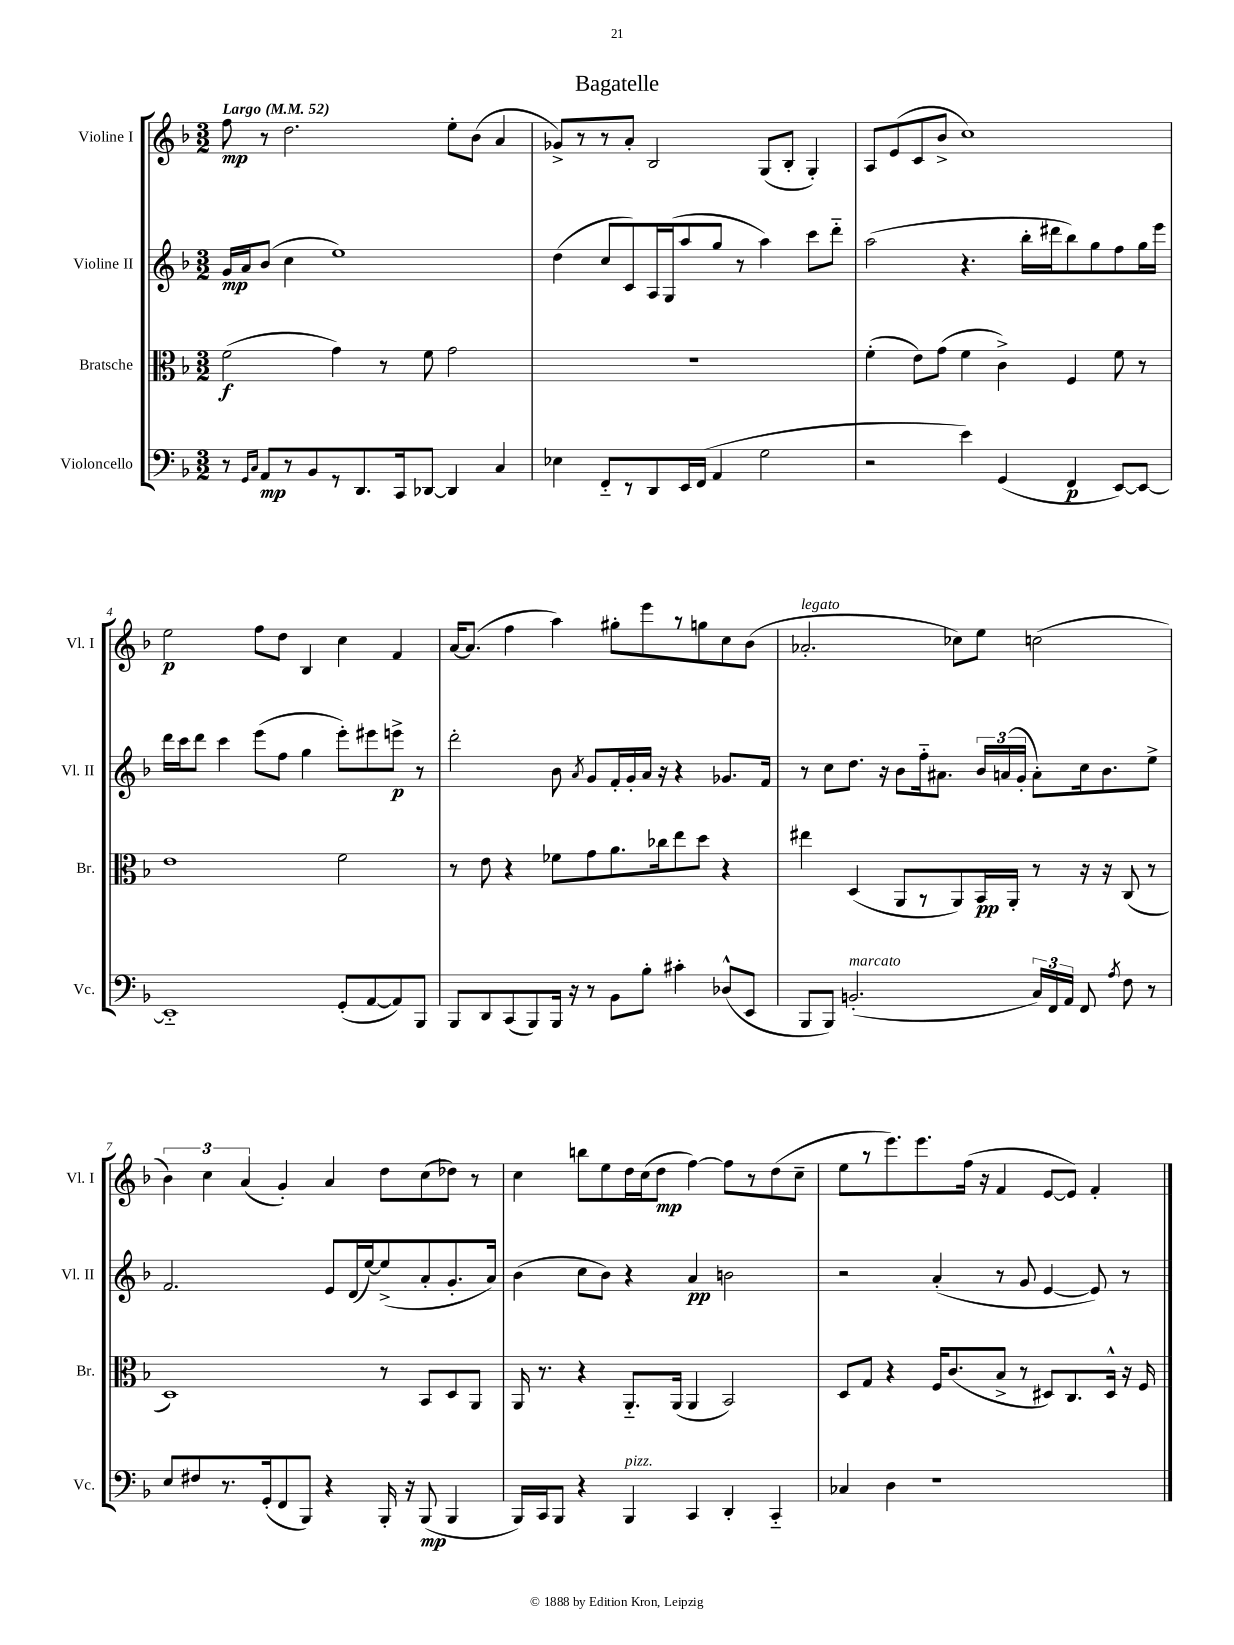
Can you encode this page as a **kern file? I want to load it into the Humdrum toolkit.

**kern	**dynam	**kern	**dynam	**kern	**dynam	**kern	**dynam
*part4	*part4	*part3	*part3	*part2	*part2	*part1	*part1
*staff4	*staff4	*staff3	*staff3	*staff2	*staff2	*staff1	*staff1
*I"Violoncello	*	*I"Bratsche	*	*I"Violine II	*	*I"Violine I	*
*I'Vc.	*	*I'Br.	*	*I'Vl. II	*	*I'Vl. I	*
*clefF4	*	*clefC3	*	*clefG2	*	*clefG2	*
*k[b-]	*	*k[b-]	*	*k[b-]	*	*k[b-]	*
*M3/2	*	*M3/2	*	*M3/2	*	*M3/2	*
*MM52	*	*MM52	*	*MM52	*	*MM52	*
=1	=1	=1	=1	=1	=1	=1	=1
!	!	!	!	!	!	!LO:TX:a:B:t=Largo	!
8r	.	(2f\	f	16g/LL	mp	8ff\	mp
.	.	.	.	16a/J	.	.	.
16qqGG/LL	.	.	.	.	.	.	.
16qqC/JJ	.	.	.	.	.	.	.
8AA/L	mp	.	.	(8b-/J	.	8r	.
8r	.	.	.	4cc\	.	2.dd\	.
8BB-/	.	.	.	.	.	.	.
8r	.	4g\)	.	1ee)	.	.	.
8.DD/	.	.	.	.	.	.	.
.	.	8r	.	.	.	.	.
16CC/k	.	.	.	.	.	.	.
[8DD-X/J	.	8f\	.	.	.	.	.
4DD-/]	.	2g\	.	.	.	8ee'\L	.
.	.	.	.	.	.	(8b-\J	.
4C/	.	.	.	.	.	4a/	.
=2	=2	=2	=2	=2	=2	=2	=2
4E-X\	.	1.r	.	(4dd\	.	8g-X^/L)	.
.	.	.	.	.	.	8r	.
8FF/L	.	.	.	8cc/L	.	8r	.
8r	.	.	.	8c/)	.	8a'/J	.
8DD/	.	.	.	16A/L	.	2B-/	.
.	.	.	.	(16G/J	.	.	.
16EE/L	.	.	.	8aa/	.	.	.
(16FF/JJ	.	.	.	.	.	.	.
4AA/	.	.	.	8gg/J	.	.	.
.	.	.	.	8r	.	.	.
2G\	.	.	.	4aa\)	.	(8G/L	.
.	.	.	.	.	.	8B-'/J	.
.	.	.	.	8ccc\L	.	4G'/)	.
.	.	.	.	8ddd\J	.	.	.
=3	=3	=3	=3	=3	=3	=3	=3
2r	.	(4f'\	.	(2aa\	.	8A/L	.
.	.	.	.	.	.	(8e/	.
.	.	8e\L)	.	.	.	8c/	.
.	.	(8g\J	.	.	.	8b-^/J	.
4e\)	.	4f\	.	4.r	.	1cc)	.
(4GG/	.	4c^\)	.	.	.	.	.
.	.	.	.	16bb-'\LL	.	.	.
.	.	.	.	16ddd#X\J	.	.	.
4FF/	p	4F/	.	8bb-\)	.	.	.
.	.	.	.	8gg\	.	.	.
[8EE/L)	.	8f\	.	8ff\	.	.	.
8EE/J_	.	8r	.	16gg\L	.	.	.
.	.	.	.	16eee\JJ	.	.	.
!!LO:LB:g=z
=4	=4	=4	=4	=4	=4	=4	=4
1EE]	.	1e	.	16ddd\LL	.	2ee\	p
.	.	.	.	16ccc\J	.	.	.
.	.	.	.	8ddd\J	.	.	.
.	.	.	.	4ccc\	.	.	.
.	.	.	.	(8eee\L	.	8ff\L	.
.	.	.	.	8ff\J	.	8dd\J	.
.	.	.	.	4gg\	.	4B-/	.
(8GG'/L	.	2f\	.	8eee'\L)	.	4cc\	.
[8AA/	.	.	.	8eee#X\	.	.	.
8AA/])	.	.	.	8eeen^\J	p	4f/	.
8BBB-/J	.	.	.	8r	.	.	.
=5	=5	=5	=5	=5	=5	=5	=5
8BBB-/L	.	8r	.	2ddd'\	.	[16a/KL	.
.	.	.	.	.	.	(8.a/J]	.
8DD/	.	8e\	.	.	.	.	.
(8CC/	.	4r	.	.	.	4ff\	.
8BBB-/)	.	.	.	.	.	.	.
16BBB-/Jk	.	8f-X\L	.	8b-\	.	4aa\)	.
16r	.	.	.	.	.	.	.
.	.	.	.	8qa/	.	.	.
8r	.	8g\	.	8g/L	.	.	.
8BB-\L	.	8.a\	.	16f'/L	.	8gg#X'\L	.
.	.	.	.	16g'/	.	.	.
8B-'\J	.	.	.	16a/JJ	.	8eee\	.
.	.	16cc-X\k	.	16r	.	.	.
4c#X'\	.	8ee\	.	4r	.	8r	.
.	.	8dd\J	.	.	.	8ggn\	.
(8D-X^^/L	.	4r	.	8.g-X/L	.	8cc\	.
8EE/J	.	.	.	.	.	(8b-\J	.
.	.	.	.	16f/Jk	.	.	.
=6	=6	=6	=6	=6	=6	=6	=6
!	!	!	!	!	!	!LO:TX:a:i:t=legato	!
8BBB-/L	.	4ee#X\	.	8r	.	2.a-X'/	.
8BBB-/J)	.	.	.	8cc\L	.	.	.
!LO:TX:a:i:t=marcato	!	!	!	!	!	!	!
(2.BBn'/	.	(4D/	.	8.dd\J	.	.	.
.	.	.	.	16r	.	.	.
.	.	8AA/L	.	8b-\L	.	.	.
.	.	8r	.	16ff\k	.	.	.
.	.	.	.	8.a#X\J	.	.	.
.	.	8AA/)	.	.	.	8cc-X\L)	.
.	.	16BB-/L	pp	24b-/LL	.	8ee\J	.
.	.	.	.	(24an/	.	.	.
.	.	16AA'/JJ	.	.	.	.	.
.	.	.	.	24g'/JJ	.	.	.
24C/LL)	.	8r	.	8a'\L)	.	(2ccn\	.
24FF/	.	.	.	.	.	.	.
24AA/JJ	.	.	.	.	.	.	.
8FF/	.	16r	.	16cc\k	.	.	.
.	.	16r	.	8.b-\	.	.	.
8qA/	.	.	.	.	.	.	.
8F\	.	(8C/	.	.	.	.	.
8r	.	8r	.	8ee^\J	.	.	.
!!LO:LB:g=z
=7	=7	=7	=7	=7	=7	=7	=7
8E/L	.	1D)	.	2.f/	.	6b-\)	.
8F#X/	.	.	.	.	.	.	.
.	.	.	.	.	.	6cc\	.
8.r	.	.	.	.	.	.	.
.	.	.	.	.	.	(6a/	.
(16GG'/k	.	.	.	.	.	.	.
8FF/	.	.	.	.	.	4g'/)	.
8BBB-/J)	.	.	.	.	.	.	.
4r	.	.	.	8e/L	.	4a/	.
.	.	.	.	(16d/L	.	.	.
.	.	.	.	[16ee/J)	.	.	.
16BBB-'/	.	8r	.	(8ee^/]	.	8dd\L	.
16r	.	.	.	.	.	.	.
(8BBB-/	mp	8BB-/L	.	8a'/	.	(8cc\	.
4BBB-/	.	8D/	.	8.g'/	.	8dd-X\J)	.
.	.	8AA/J	.	.	.	8r	.
.	.	.	.	16a/Jk)	.	.	.
=8	=8	=8	=8	=8	=8	=8	=8
16BBB-/LL)	.	16AA/	.	(4b-\	.	4cc\	.
16CC/J	.	8.r	.	.	.	.	.
8BBB-/J	.	.	.	.	.	.	.
4r	.	4r	.	8cc\L	.	8bbn\L	.
.	.	.	.	8b-\J)	.	8ee\	.
!LO:TX:a:i:t=pizz.	!	!	!	!	!	!	!
4BBB-/	.	8.AA/L	.	4r	.	16dd\L	.
.	.	.	.	.	.	(16cc\J	.
.	.	.	.	.	.	8dd\J	mp
.	.	(16AA/Jk	.	.	.	.	.
4CC/	.	4AA/	.	4a/	pp	[4ff\)	.
4DD'/	.	2BB-/)	.	2bn\	.	8ff\L]	.
.	.	.	.	.	.	8r	.
4CC/	.	.	.	.	.	(8dd\	.
.	.	.	.	.	.	8cc~\J	.
=9	=9	=9	=9	=9	=9	=9	=9
4C-X/	.	8D/L	.	2r	.	8ee\L	.
.	.	8G/J	.	.	.	8r	.
4D\	.	4r	.	.	.	8.eee\)	.
.	.	.	.	.	.	8.eee\	.
1r	.	16F/KL	.	(4a'/	.	.	.
.	.	(8.c/	.	.	.	.	.
.	.	.	.	.	.	(16ff\Jk	.
.	.	.	.	.	.	16r	.
.	.	8B-^/J	.	8r	.	4f/	.
.	.	8r	.	8g/	.	.	.
.	.	8D#X/L)	.	[4e/	.	[8e/L	.
.	.	8.C/	.	.	.	8e/J])	.
.	.	.	.	8e/])	.	4f'/	.
.	.	16D#^^/Jk	.	.	.	.	.
.	.	16r	.	8r	.	.	.
.	.	16F/	.	.	.	.	.
==	==	==	==	==	==	==	==
*-	*-	*-	*-	*-	*-	*-	*-
